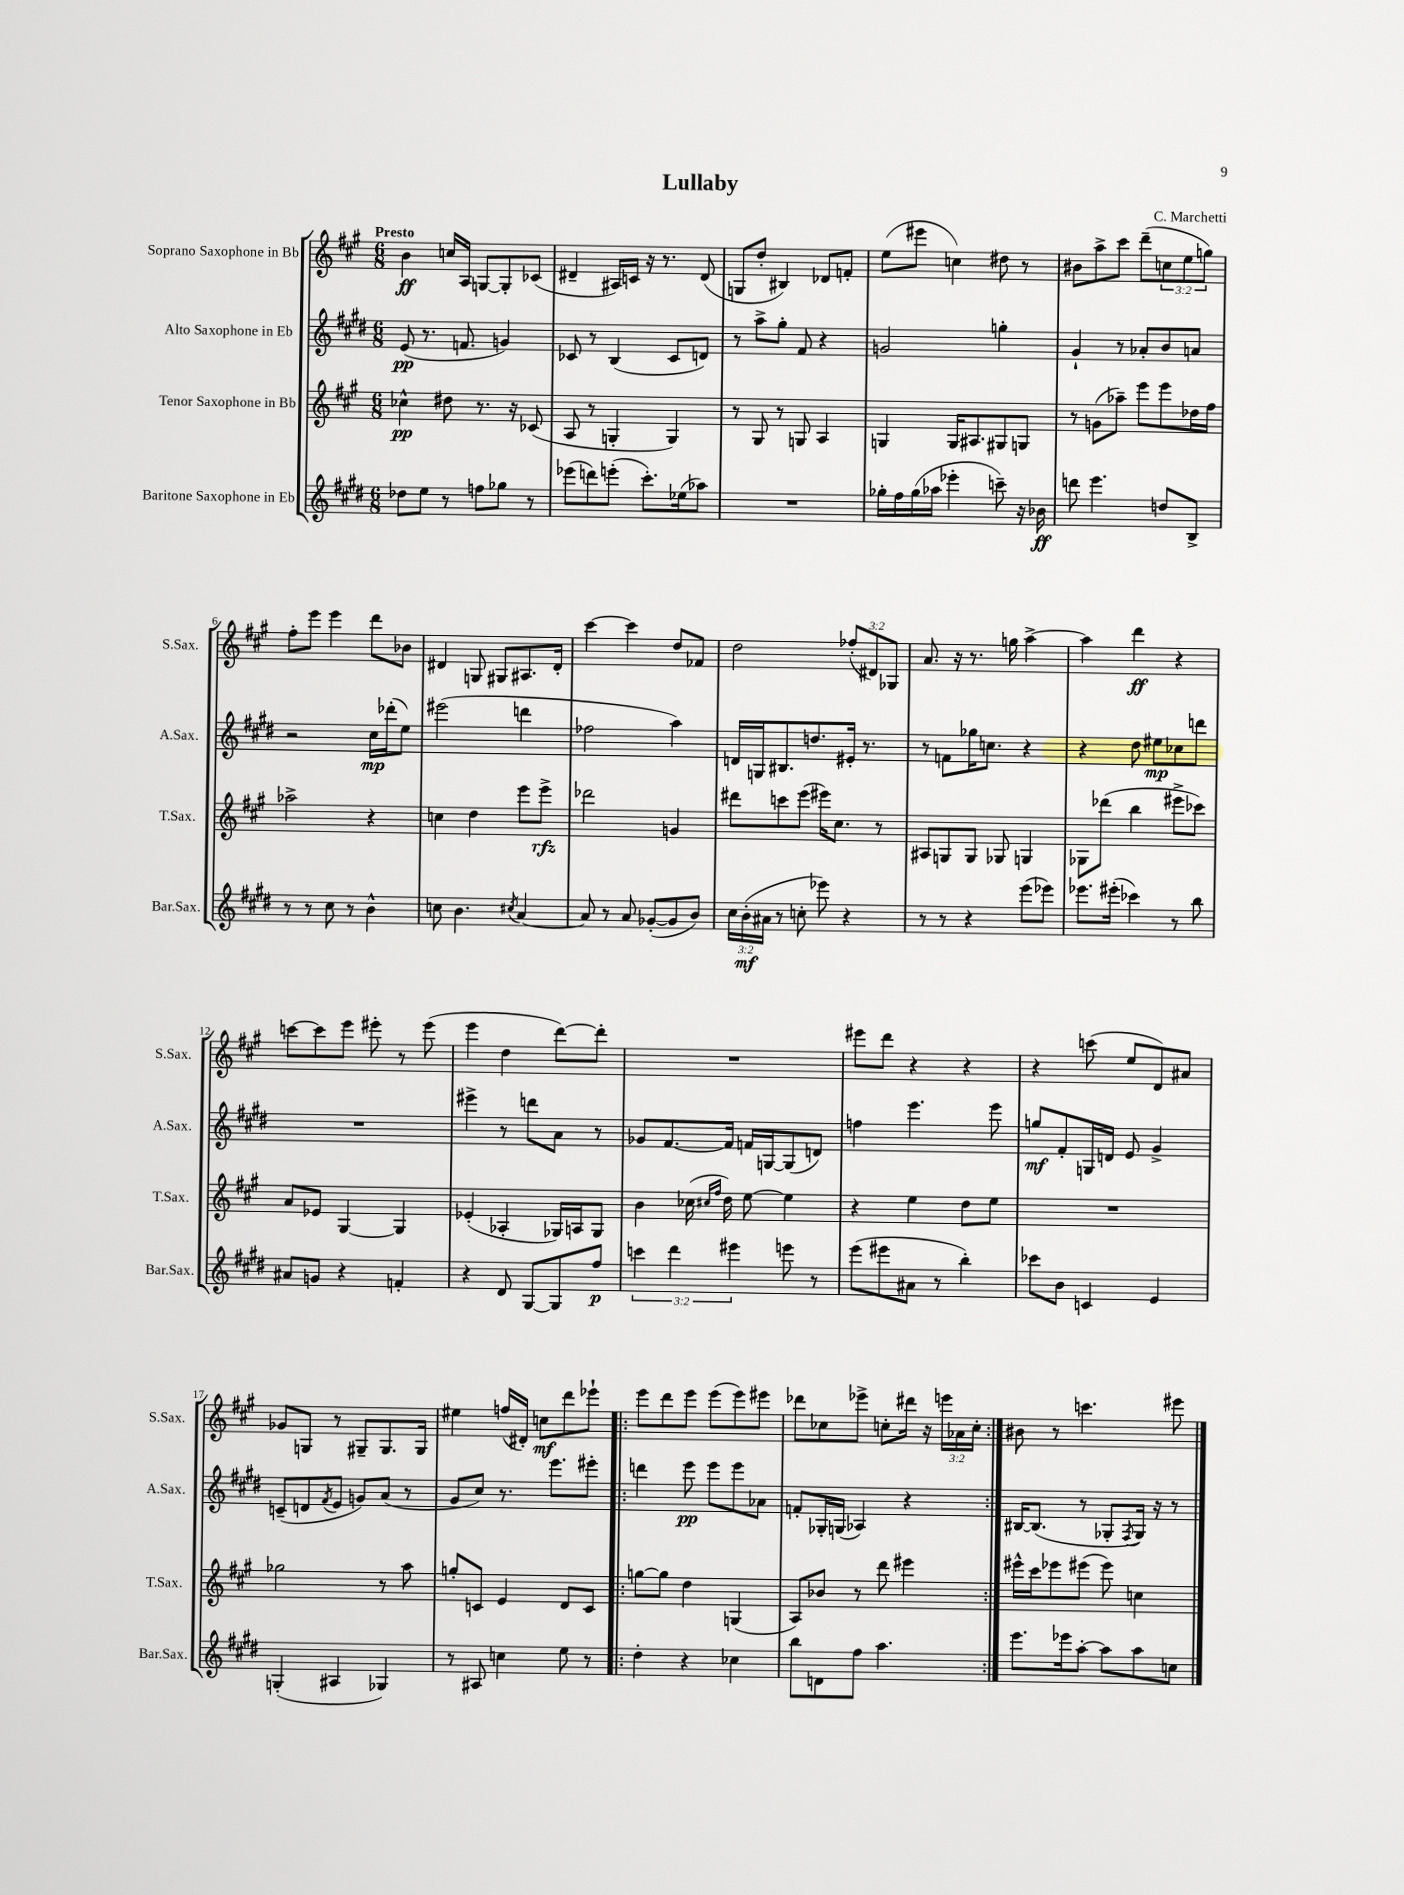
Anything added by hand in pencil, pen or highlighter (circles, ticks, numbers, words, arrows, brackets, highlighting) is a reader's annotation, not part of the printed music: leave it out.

**kern	**kern	**kern	**kern
*staff4	*staff3	*staff2	*staff1
*clefG2	*clefG2	*clefG2	*clefG2
*k[f#c#g#d#]	*k[f#c#g#]	*k[f#c#g#d#]	*k[f#c#g#]
*M6/8	*M6/8	*M6/8	*M6/8
8dd-	4cc-^^	(8e	4b
8ee	.	8.r	.
8r	8dd#	.	16cc
.	.	8.f	16A
8ff	8.r	.	[8G
8gg-	.	4g)	8G']
.	16r	.	.
8r	(8c-	.	(8c-
=	=	=	=
(8eee-	8A	8c-	4d#~
8ddd)	8r	8r	.
(8eee'	4G'	(4B	16A#)
.	.	.	16c
8.ccc#')	.	.	16r
.	.	.	8.r
.	4G)	8c-	.
(16ee-	.	.	.
8aa-)	.	8d)	(8d#
=	=	=	=
2.r	8r	8r	8G
.	8G#	8aa^	8dd'
.	8r	8gg#'	4B#)
.	8G	8f#	.
.	4A	4r	8d-
.	.	.	8f'
=	=	=	=
16gg-'	4G	2g	(8ee
16ff#	.	.	.
(16gg-	.	.	8eee#
16aa-	.	.	.
4eee-'	16G	.	4cc)
.	8.A#	.	.
8ccc~)	8G#	4gg'	8dd#
16r	8G	.	8r
16b-	.	.	.
=	=	=	=
8ddd	8r	4g#`	8b#
4.eee	(8g	.	8aa^
.	8aa-~)	8r	8ccc#
.	8eee	8a-'	(8ddd~
8dd	8eee	8b	12cc
.	.	.	12ee
8B^	16dd-	8a	.
.	.	.	12gg)
.	16ff#	.	.
=	=	=	=
8r	2aa-^	2r	8ff#'
8r	.	.	8eee
8cc#	.	.	4eee
8r	.	.	.
4b^^	4r	16cc#	8ddd
.	.	(16ddd-'	.
.	.	8ee)	8b-
=	=	=	=
8cc	4cc	(2eee#	4d#
4.b	.	.	.
.	4dd	.	8G
.	.	.	8G#
8qcc#	.	.	.
[4a	8eee	4ddd	8.A#
.	8eee^	.	.
.	.	.	16d#'
=	=	=	=
8a]	2ddd-	2ff-	[4ccc#
8r	.	.	.
8a	.	.	4ccc#]
([8g-'	.	.	.
8g-]	4g	4aa)	8dd
8b)	.	.	8f-
=	=	=	=
24cc#	8ddd#	16d	2dd
(24b'	.	.	.
.	.	16G	.
24a#	.	.	.
8r	8ccc	8.B#	.
8cc'	(8eee	.	.
.	.	8.dd	.
8eee-)	16eee#)	.	.
.	8.cc#	.	.
4r	.	16e#'	(12ff-'
.	.	8.r	.
.	.	.	12d#)
.	8r	.	.
.	.	.	12G-
=	=	=	=
8r	8A#	8r	8.a
8r	8G	8f	.
.	.	.	16r
4r	8G	16gg-	8.r
.	.	8.cc	.
.	8G-	.	.
.	.	.	16gg
(8eee	4G	4r	[4aa^
8eee-)	.	.	.
=	=	=	=
8.eee-	8G-	4r	4aa]
.	(8ddd-	.	.
(16eee#'	.	.	.
4ccc-)	4bb	8dd#	4ddd
.	.	8ee#	.
8r	8eee#^	8cc-	4r
8bb	8ccc-)	8ddd	.
=	=	=	=
8a#	8a	2.r	[8ccc
8g	8e-	.	8ccc]
4r	[4G#	.	8eee
.	.	.	8eee#'
4f'	4G#]	.	8r
.	.	.	(8eee#
=	=	=	=
4r	(4e-'	4eee#^	4eee
8d#	4A-'	8r	4dd
[8G#	.	8ddd	.
8G#]	16G-)	8a	[8ddd)
.	16A	.	.
8ff#	8G-	8r	8ddd']
=	=	=	=
6ccc	4b	8g-	2.r
.	.	[8.f#	.
6ddd#	.	.	.
.	(16cc-	.	.
.	16qqcc#	.	.
.	16qqff#	.	.
.	16dd)	16f#]	.
6eee#	.	.	.
.	[8ee	16f	.
.	.	[16G	.
8eee	4ee]	(8G]	.
8r	.	8d)	.
=	=	=	=
(8eee	4r	4ff	8eee#
8eee#	.	.	8ddd
8a#	4ee	4.eee	4r
8r	.	.	.
4bb')	8dd	.	4r
.	8ee	8eee	.
=	=	=	=
8ccc-	2.r	8gg	4r
8b	.	8f#'	.
4c	.	16G	(8ccc
.	.	16d	.
.	.	8e	8ee
4e	.	4g#^	8d)
.	.	.	8a#
=	=	=	=
(4G'	2gg-	(8c~	8g-
.	.	8d	8G
.	.	8qf#	.
4A#	.	8e	8r
.	.	8g)	8G#~
4G-)	8r	(8a	8.G#
.	8aa	8r	.
.	.	.	16G#
=	=	=	=
8r	8gg'	8g#	4ee#
8A#	8c	8cc#)	.
4cc	4e	8.r	(16ff
.	.	.	16d#')
.	.	.	8cc
.	.	8.eee	.
8ee	8d	.	8ddd
8r	8c	8eee#'	8eee-`
=!|:	=!|:	=!|:	=!|:
4dd#'	[8gg	4ddd	8eee
.	8gg]	.	8ddd
4r	4dd	8eee	8eee
.	.	8eee	(8eee
4cc-	(4G	8eee	8eee)
.	.	8a-	8eee#
=	=	=	=
8bb	8A)	8f'	8ddd-
8d	8b-	16G-'	8cc-
.	.	(16G	.
8ff#	8r	4A-)	8eee-^
4.aa	8ddd	.	8cc'
.	4eee#	4r	16ddd#
.	.	.	16r
.	.	.	24eee
.	.	.	24a-
.	.	.	24cc'
=:|!	=:|!	=:|!	=:|!
8.eee	16eee#^^	[16B#	8b#
.	16ccc#	(8.B#]	.
.	8eee-	.	8r
16eee-	.	.	.
[8aa'	(8eee#	8r	4.ccc
8aa]	8eee#)	8G-'	.
.	.	8qF#	.
8aa	4cc	16G-)	.
.	.	16r	.
8cc	.	8r	8eee#
==	==	==	==
*-	*-	*-	*-
